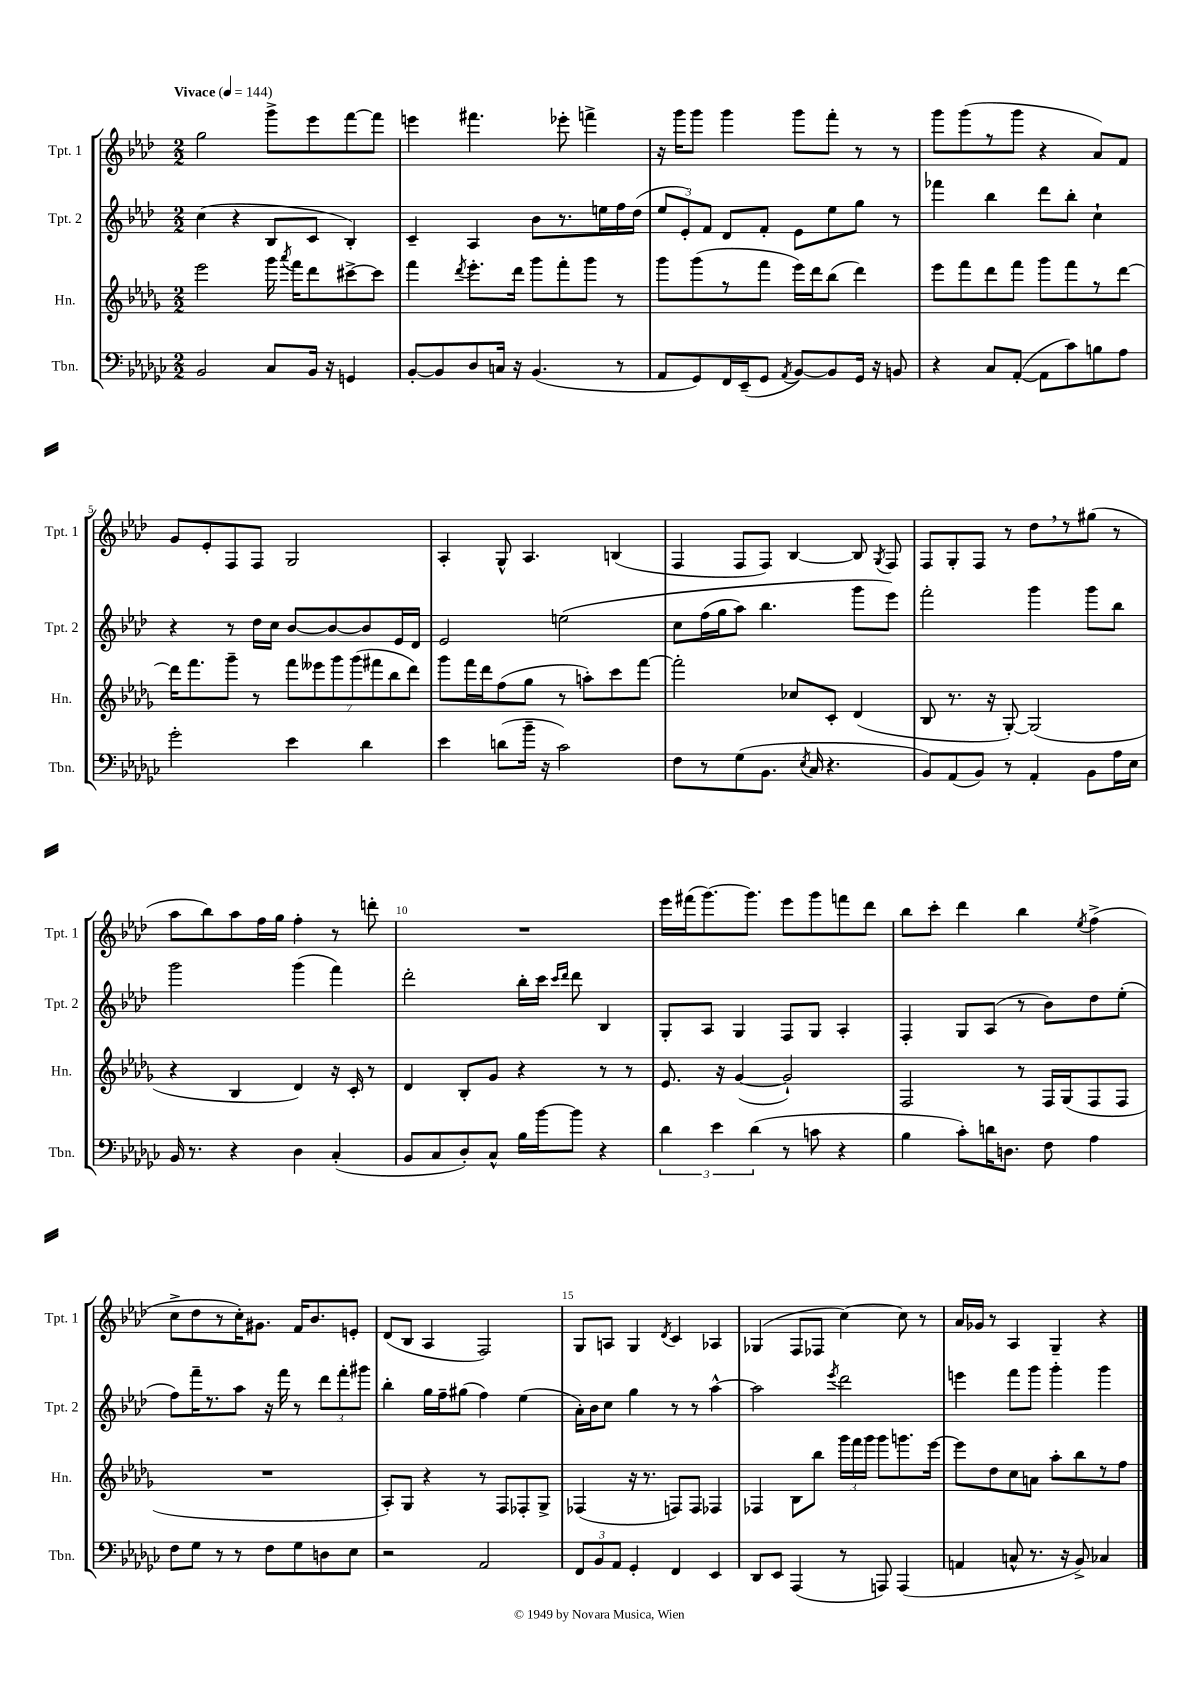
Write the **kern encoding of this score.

**kern	**kern	**kern	**kern
*staff4	*staff3	*staff2	*staff1
*clefF4	*clefG2	*clefG2	*clefG2
*k[b-e-a-d-g-c-]	*k[b-e-a-d-g-]	*k[b-e-a-d-]	*k[b-e-a-d-]
*M2/2	*M2/2	*M2/2	*M2/2
*MM144	*MM144	*MM144	*MM144
2BB-	2eee-	(4cc	2gg
.	.	4r	.
8C-	16ggg-	8B-	8ggg^
.	8qaaa-	.	.
.	16fff	.	.
16BB-	8ddd-	8c	8eee-
16r	.	.	.
4GG	[8ccc#^	4B-')	[8fff
.	8ccc#]	.	8fff]
=	=	=	=
[8BB-'	4fff	4c~	4eee
8BB-]	.	.	.
.	8qddd-	.	.
8D-	8.eee-'	4A-	4.fff#
16C	.	.	.
16r	16ddd-	.	.
(4.BB-	8ggg-	8b-	.
.	8fff'	8.r	8eee-'
.	8ggg-	.	4fff^
.	.	16ee	.
8r	8r	16ff	.
.	.	(16dd-	.
=	=	=	=
8AA-	8ggg-	12ee-	16r
.	.	.	16ggg
.	.	12e-')	.
8GG-)	(8ggg-	.	8ggg
.	.	12f	.
16FF	8r	8d-	4ggg
(16EE-~	.	.	.
8GG-	8fff	8f'	.
8qAA-	.	.	.
[8BB-)	16eee-)	8e-	8ggg
.	16ddd-	.	.
8BB-]	(8bb-	8ee-	8fff'
16GG-	4ddd-)	8gg	8r
16r	.	.	.
8BB	.	8r	8r
=	=	=	=
4r	8eee-	4fff-	8ggg
.	8fff	.	(8ggg
8C-	8ddd-	4bb-	8r
([8AA-'	8fff	.	8ggg
8AA-]	8ggg-	8ddd-	4r
8c-)	8fff	8bb-'	.
8B	8r	4cc`	8a-)
8A-	[8ddd-	.	8f
=	=	=	=
2g-'	16ddd-]	4r	8g
.	8.fff	.	.
.	.	.	8e-'
.	8ggg-~	8r	8F
.	8r	16dd-	8F
.	.	16cc	.
4e-	14fff	[8b-	2G
.	14eee--	.	.
.	.	8b-_	.
.	14ggg-	.	.
.	(14ggg-	.	.
4d-	.	8b-]	.
.	14fff#	.	.
.	14bb-	.	.
.	.	16e-	.
.	14ddd-)	.	.
.	.	16d-	.
=	=	=	=
4e-	8ggg-	2e-	4A-'
.	16fff	.	.
.	16ddd-	.	.
(8d	(8ff	.	8G^^
16b-~	8gg-	.	4.A-
16r	.	.	.
2c-)	8r	&(2ee	.
.	8aa')	.	.
.	8ccc	.	(4B
.	[8fff	.	.
=	=	=	=
8F	2fff']	8cc	4F
8r	.	(16ff	.
.	.	16gg	.
(8G-	.	8aa-)	8F
8.BB-	.	4.bb-	8F)
.	8cc-	.	[4B-
8qE-	.	.	.
16C-	.	.	.
4.r	8c'	.	.
.	(4d-	8ggg	8B-]
.	.	.	8qG
.	.	8eee-&)	8F
=	=	=	=
8BB-)	8B-	2fff'	8F
(8AA-	8.r	.	8G'
8BB-)	.	.	8F
.	16r	.	.
8r	[8G-')	.	8r
4AA-'	(2G-]	4ggg	8dd-
.	.	.	8r
8BB-	.	8ggg	(8gg#
16A-	.	8bb-	8r
16E-	.	.	.
=	=	=	=
16BB-	4r	2ggg	8aa-
8.r	.	.	.
.	.	.	8bb-)
4r	4B-	.	8aa-
.	.	.	16ff
.	.	.	16gg
4D-	4d-)	(4ggg	4ff'
(4C-'	16r	4fff)	8r
.	16c'	.	.
.	8r	.	8ddd'
=	=	=	=
8BB-	4d-	2ddd-'	1r
8C-	.	.	.
8D-')	8B-'	.	.
8C-^^	8g-	.	.
16B-	4r	16bb-'	.
[16b-	.	16ccc	.
.	.	16qqccc	.
.	.	16qqddd-	.
8b-]	.	8ddd-	.
4r	8r	4B-	.
.	8r	.	.
=	=	=	=
6d-	8.e-	8G'	16eee-
.	.	.	(16fff#
.	.	8A-	[8.ggg)
6e-	.	.	.
.	16r	.	.
.	([4g-	4G	.
.	.	.	8.ggg]
(6d-	.	.	.
8r	2g-`])	8F	8eee-
8c	.	8G	8ggg
4r	.	4A-'	8fff
.	.	.	8ddd-
=	=	=	=
4B-	2F	4F'	8bb-
.	.	.	8ccc'
8c-')	.	8G	4ddd-
16d	.	(8A-	.
8.D	.	.	.
.	8r	8r	4bb-
8F	16F	8b-)	.
.	(16G-	.	.
.	.	.	8qee-
4A-	8F	8dd-	(4ff^
.	8F	(8ee-'	.
=	=	=	=
8F	1r	8ff)	8cc^
8G-	.	16fff~	8dd-
.	.	8.r	.
8r	.	.	8r
8r	.	8aa-	16cc')
.	.	.	8.g#
8F	.	16r	.
.	.	16fff	.
8G-	.	8r	16f
.	.	.	8.b-
8D	.	12ddd-	.
.	.	12fff'	.
8E-	.	.	8e'
.	.	12ggg#	.
=	=	=	=
2r	8A-')	4bb-'	(8d-
.	8G-	.	8B-
.	4r	16gg	4A-
.	.	16ff~	.
.	.	(8gg#	.
2AA-	8r	4ff)	2F)
.	8F	.	.
.	8F-'	(4ee-	.
.	8G-^	.	.
=	=	=	=
12FF	(4F-	16a-')	8G
.	.	16b-	.
12BB-	.	.	.
.	.	8cc	8A
12AA-	.	.	.
4GG-'	16r	4gg	4G
.	8.r	.	.
.	.	.	8qd-
4FF	8F)	8r	4c
.	8F	8r	.
4EE-	4F-	[4aa-^^	4A-
=	=	=	=
8DD-	4F-	2aa-]	(4G-
8EE-	.	.	.
(4AAA-	8B-	.	8F
.	8bb-	.	8F-
.	.	8qeee-	.
8r	24ggg-	2ddd-	[4cc)
.	24fff	.	.
.	24ggg-	.	.
8AAA)	8ggg-	.	.
(4AAA	8.ggg	.	8cc]
.	.	.	8r
.	[16eee-	.	.
=	=	=	=
4AA	8eee-]	4eee	16a-
.	.	.	16g-
.	8dd-	.	8r
8C^^	8cc	8fff	4A-
8.r	8a	8ggg	.
.	8aa-'	4ggg'	4G~
16r	.	.	.
8BB-^)	8bb-	.	.
4C-	8r	4ggg	4r
.	8ff	.	.
==	==	==	==
*-	*-	*-	*-
